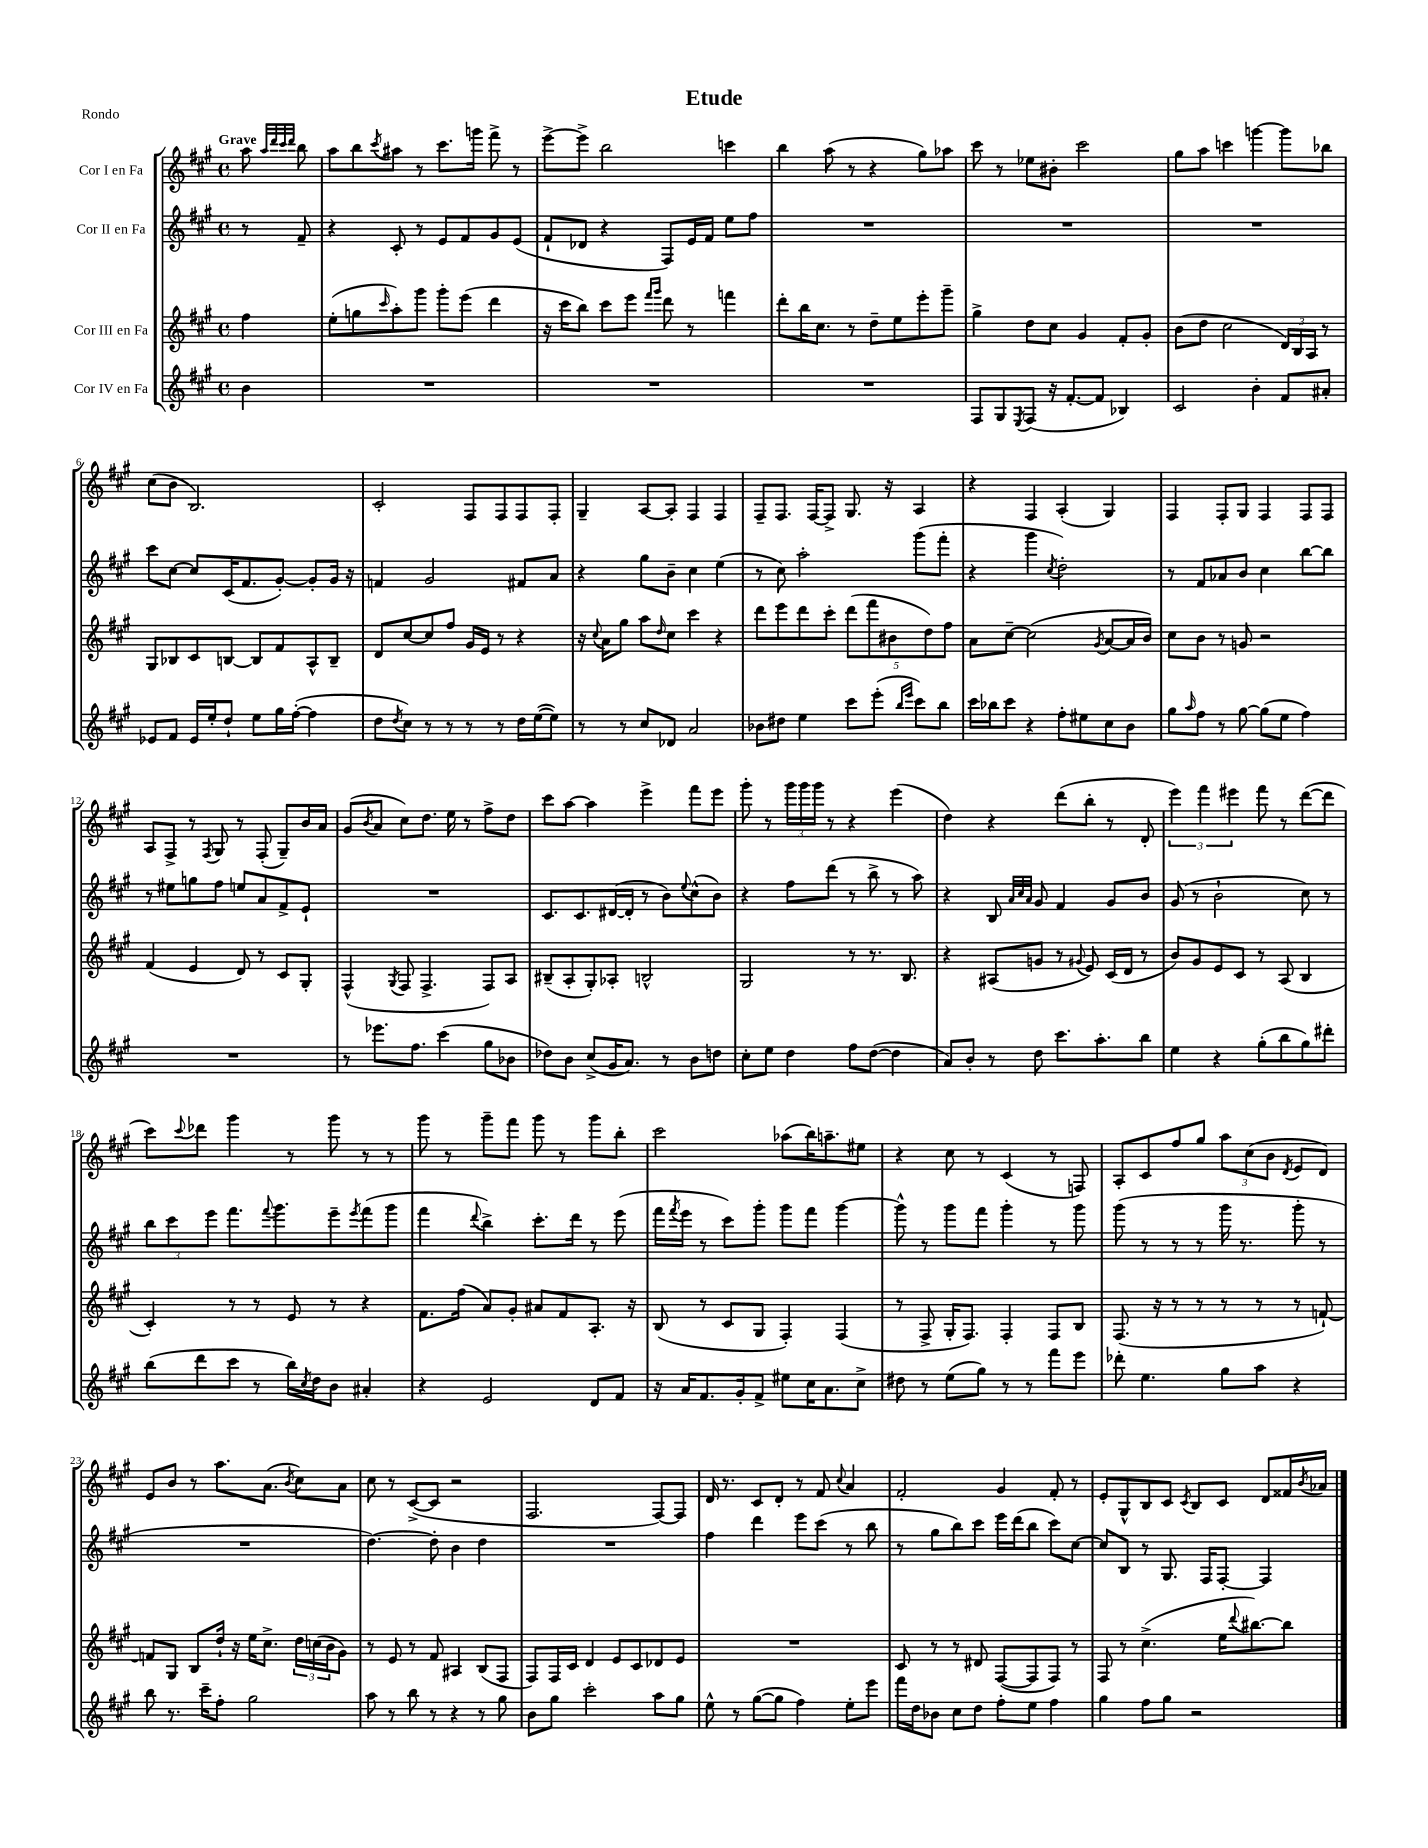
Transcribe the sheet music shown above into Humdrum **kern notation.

**kern	**kern	**kern	**kern
*staff4	*staff3	*staff2	*staff1
*clefG2	*clefG2	*clefG2	*clefG2
*k[f#c#g#]	*k[f#c#g#]	*k[f#c#g#]	*k[f#c#g#]
*M4/4	*M4/4	*M4/4	*M4/4
*met(c)	*met(c)	*met(c)	*met(c)
4b\	4ff#\	8r	8aa\
.	.	.	32qqaa/LLL
.	.	.	32qqddd/
.	.	.	32qqccc#/
.	.	.	32qqddd/JJJ
.	.	8f#~/	8bb\
=	=	=	=
1r	(8ee'\L	4r	8aa\L
.	8gg\	.	8bb\
.	16qqccc#/	.	8qccc#/
.	8aa'\)	8c#'/	8aa#\J
.	8ggg#\J	8r	8r
.	8ggg#'\L	8e/L	8.ccc#\L
.	(8eee\J	8f#/	.
.	.	.	16ggg\Jk
.	4ddd\	8g#/	8fff#^\
.	.	(8e/J	8r
=	=	=	=
1r	16r	8f#`/L	[8eee^\L
.	16ccc#\LK	.	.
.	8bb\J)	8d-/J	8eee^\]J
.	8ccc#\L	4r	2bb\
.	8eee\J	.	.
.	16qqfff#/LL	.	.
.	16qqggg#/JJ	.	.
.	8ddd\	8F#/L)	.
.	8r	16e/L	.
.	.	16f#/JJ	.
.	4fff\	8ee\L	4ccc\
.	.	8ff#\J	.
=	=	=	=
1r	8ddd'\L	1r	4bb\
.	16bb\K	.	.
.	8.cc#\J	.	.
.	.	.	(8aa\
.	8r	.	8r
.	8dd~\L	.	4r
.	8ee\	.	.
.	8eee'\	.	8gg#\L)
.	8ggg#~\J	.	8aa-\J
=	=	=	=
8F#/L	4gg#^\	1r	8ccc#\
8G#/	.	.	8r
8qE/	.	.	.
(8F#/J	8dd\L	.	8ee-\L
16r	8cc#\J	.	8b#'\J
[8.f#'/L	.	.	.
.	4g#/	.	2ccc#\
8f#/]J	.	.	.
4B-/)	8f#'/L	.	.
.	8g#'/J	.	.
=	=	=	=
2c#/	(8b\L	1r	8gg#\L
.	8dd\J	.	8aa\J
.	2cc#\	.	4ccc\
4b'\	.	.	[4ggg\
8f#/L	24d/LL)	.	8ggg\]L
.	24B/	.	.
.	24A/JJ	.	.
8a#'/J	8r	.	8bb-\J
=	=	=	=
8e-/L	8G#/L	8ccc#\L	(8cc#\L
8f#/J	8B-/	[8cc#\J	8b\J
16e-/LL	8c#/	8cc#/]L	2.B/)
16ee'/J	.	.	.
8dd`/J	[8B/J	(16c#/K	.
.	.	8.f#/	.
8ee\L	8B/]L	.	.
16gg#\L	8f#/	[8g#'/J)	.
([16ff#'\JJ	.	.	.
4ff#\]	8A^^/	8g#'/]L	.
.	8B~/J	16g#/Jk	.
.	.	16r	.
=	=	=	=
8dd\L	8d/L	4f/	2c#'/
8qdd/	.	.	.
8cc#\J)	[8cc#/	.	.
8r	8cc#/]	2g#/	.
8r	8ff#/J	.	.
8r	16g#/LL	.	8F#/L
.	16e/JJ	.	.
8r	8r	.	8F#/
16dd\LL	4r	8f#/L	8F#/
([16ee\J	.	.	.
8ee\]J)	.	8a/J	8F#'/J
=	=	=	=
8r	16r	4r	4G#~/
.	8qqcc#/	.	.
.	16a\LK	.	.
8r	8gg#\J	.	.
8cc#/L	8aa\L	8gg#\L	[8A/L
.	16qqdd/	.	.
8d-/J	8cc#\J	8b~\J	8A'/]J
2a/	4ccc#\	4cc#\	4F#/
.	4r	(4ee\	4F#/
=	=	=	=
8b-\L	8ddd\L	8r	8F#~/L
8dd#\J	8eee\	8cc#\)	8.F#/J
4ee\	8ddd\	2aa'\	.
.	.	.	[16F#/LK
.	8ccc#'\J	.	8F#^/]J
8ccc#\L	(10ddd\L	.	8.G#/
.	10fff#\	.	.
(8eee'\J	.	.	.
.	.	.	16r
.	10b#\	.	.
16qqbb/LL	.	.	.
16qqeee/JJ	.	.	.
8ccc#\L)	.	(8ggg#\L	4A/
.	10dd\)	.	.
8bb\J	.	8fff#'\J	.
.	10ff#\J	.	.
=	=	=	=
16ccc#\LL	8a\L	4r	4r
16bb-\J	.	.	.
8ccc#\J	[8cc#~\J	.	.
4r	(2cc#\]	4ggg#\	4F#/
.	.	8qcc#/	.
8ff#'\L	.	2dd'\)	(4A'/
8ee#\	.	.	.
.	8qg#/	.	.
8cc#\	[8a/L	.	4G#/)
8b\J	16a/]L	.	.
.	16b/JJ)	.	.
=	=	=	=
8gg#\L	8cc#\L	8r	4F#/
16qqaa/	.	.	.
8ff#\J	8b\J	8f#/L	.
8r	8r	8a-/	8F#'/L
[8gg#\	8g/	8b/J	8G#/J
(8gg#\]L	2r	4cc#\	4F#/
8ee\J	.	.	.
4ff#\)	.	[8bb\L	8F#/L
.	.	8bb\]J	8F#/J
=	=	=	=
1r	(4f#/	8r	8A/L
.	.	8ee#\L	8F#^/J
.	4e/	8gg\	8r
.	.	.	8qF#/
.	.	8ff#\J	8G#/
.	8d/)	8ee/L	8r
.	8r	8a/	(8F#'/
.	8c#/L	8f#^/	8G#~/L)
.	8G#'/J	8e`/J	16b/L
.	.	.	16a/JJ
=	=	=	=
8r	(4F#^^/	1r	(8g#/L
.	.	.	8qb/
8.eee-\L	.	.	8a/J
.	8qG#/	.	.
.	8F#/	.	8cc#\L)
8.ff#\J	.	.	.
.	4.F#^/	.	8.dd\J
(4ccc#\	.	.	.
.	.	.	16ee\
.	.	.	8r
8gg#\L	8F#/L)	.	8ff#^\L
8b-\J	8A/J	.	8dd\J
=	=	=	=
8dd-\L)	(8B#~/L	8.c#/L	8ccc#\L
8b\J	8A'/	.	[8aa\J
.	.	8.c#/	.
(8cc#^/L	8G#'/)	.	4aa\]
16g#/K	8A-'/J	([16d#/L	.
8.a/J)	.	16d#'/]JJ	.
.	2B^^/	8r	4eee^\
8r	.	8b\L)	.
.	.	8qqee/	.
8b\L	.	(8cc#^^\	8fff#\L
8dd\J	.	8b\J)	8eee\J
=	=	=	=
8cc#'\L	2G#/	4r	8ggg#'\
8ee\J	.	.	8r
4dd\	.	8ff#\L	24ggg#\LL
.	.	.	24ggg#\
.	.	.	24ggg#\JJ
.	.	(8ddd\J	8r
8ff#\L	8r	8r	4r
([8dd\J	8.r	8bb^\	.
4dd\]	.	8r	(4eee\
.	8.B/	.	.
.	.	8aa\)	.
=	=	=	=
8a/L)	4r	4r	4dd\)
8b'/J	.	.	.
8r	(8A#/L	8B/	4r
.	.	32qqa/LLL	.
.	.	32qqcc#/	.
.	.	32qqa/JJJ	.
8dd\	8g/J	8g#/	.
8.ccc#\L	8r	4f#/	(8ddd\L
.	8qqg#/	.	.
.	8e/)	.	8bb'\J
8.aa'\	.	.	.
.	(16c#/LL	8g#/L	8r
.	16d/JJ	.	.
8bb\J	8r	8b/J	8d'/
=	=	=	=
4ee\	8b/L)	(8g#/	6eee\)
.	8g#/	8r	.
.	.	.	6fff#\
4r	8e/	2b`\	.
.	.	.	6eee#\
.	8c#/J	.	.
(8gg#'\L	8r	.	8fff#\
8bb\	(8A/	.	8r
8gg#\)	4B/	8cc#\)	([8ddd\L
8ddd#'\J	.	8r	8ddd\]J
=	=	=	=
(8bb\L	4c#'/)	12bb\L	8ccc#\L)
.	.	12ccc#\	.
.	.	.	8qqccc#/
8ddd\	.	.	8ddd-\J
.	.	12eee\J	.
8ccc#\J	8r	8.fff#\L	4ggg#\
8r	8r	.	.
.	.	8qqfff#/	.
.	.	8.ggg#\	.
16bb\LL)	8e/	.	8r
8qcc#/	.	.	.
16dd\J	.	.	.
8b\J	8r	8eee~\	8ggg#\
.	.	8qeee/	.
4a#'/	4r	(8fff#\	8r
.	.	8ggg#\J	8r
=	=	=	=
4r	8.f#\L	4fff#\	8ggg#\
.	.	.	8r
.	(16ff#\Jk	.	.
.	.	8qqddd/	.
2e/	8a/L)	4bb^\)	8ggg#~\L
.	8g#'/J	.	8fff#\J
.	8a#/L	8.ccc#'\L	8ggg#\
.	8f#/	.	8r
.	.	16ddd\Jk	.
8d/L	8.A'/J	8r	8ggg#\L
8f#/J	.	(8eee\	8bb'\J
.	16r	.	.
=	=	=	=
16r	(8B/	16fff#\LL	2ccc#\
.	.	8qfff#/	.
16a/LK	.	16eee\JJ	.
8.f#/	8r	8r	.
.	8c#/L	8ccc#\L)	.
16g#'/k	.	.	.
8f#^/J	8G#/J	8ggg#'\J	.
8ee#\L	4F#'/)	8ggg#\L	(8aa-\L
16cc#\K	.	8fff#\J	16bb\K)
8.a\	.	.	8.aa~\
.	(4F#/	[4ggg#\	.
8cc#^\J	.	.	8ee#\J
=	=	=	=
8dd#\	8r	8ggg#^^\]	4r
8r	8F#^/	8r	.
(8ee\L	16G#'/LK	8ggg#\L	8cc#\
.	8.F#/J)	.	.
8gg#\J)	.	8fff#\J	8r
8r	4F#'/	4ggg#'\	(4c#/
8r	.	.	.
8fff#\L	8F#/L	8r	8r
8eee\J	8B/J	8ggg#\	8F/)
=	=	=	=
8ddd-'\	(8.F#/	(8ggg#\	8A'/L
4.ee\	.	8r	8c#/
.	16r	.	.
.	8r	8r	8ff#/
.	8r	8r	8gg#/J
8gg#\L	8r	16ggg#\	12aa\L
.	.	8.r	.
.	.	.	(12cc#\
8aa\J	8r	.	.
.	.	.	12b\J
.	.	.	8qd/
4r	8r	8ggg#'\	8e/L
.	[8f`/)	8r	8d/J)
=	=	=	=
8bb\	8f/]L	1r	8e/L
8.r	8G#/J	.	8b/J
.	8B/L	.	8r
16ccc#~\LK	.	.	.
8ff#'\J	16dd`/Jk	.	8.aa\L
.	16r	.	.
2gg#\	16ee\LK	.	.
.	8.cc#^\J	.	(8.a\J
.	.	.	8qb/
.	24dd\LL	.	8cc#\L)
.	(24cc\	.	.
.	24b\J	.	.
.	8g#\J)	.	8a\J
=	=	=	=
8aa\	8r	[4.dd\)	8cc#\
8r	8e/	.	8r
8bb\	8r	.	([8c#^/L
8r	8f#/	8dd'\]	8c#/]J
4r	4A#/	4b\	2r
8r	(8B/L	4dd\	.
8gg#\	8F#/J	.	.
=	=	=	=
8b\L	8F#/L)	1r	2.F#/
8gg#\J	16F#/L	.	.
.	16c#/JJ	.	.
2ccc#'\	4d/	.	.
.	8e/L	.	.
.	8c#/	.	.
8aa\L	8d-/	.	[8F#/L)
8gg#\J	8e/J	.	8F#/]J
=	=	=	=
8ee^^\	1r	4ff#\	16d/
.	.	.	8.r
8r	.	.	.
([8gg#\L	.	4ddd\	8c#/L
8gg#\]J	.	.	8d'/J
4ff#\)	.	8eee\L	8r
.	.	(8ccc#\J	8f#/
.	.	.	8qqcc#/
8ee'\L	.	8r	4a/
8eee\J	.	8bb\	.
=	=	=	=
16fff#\LL	8c#/	8r	2f#'/
16dd\J	.	.	.
8b-\J	8r	8gg#\L	.
8cc#\L	8r	8bb\)	.
8dd\J	8d#/	8ccc#\J	.
8ff#'\L	([8F#/L	16eee\LL	4g#/
.	.	(16ddd\J	.
8ee\J	8F#/]	8bb\J	.
4ff#\	8F#/J)	8ccc#\L)	8f#'/
.	8r	[8cc#\J	8r
=	=	=	=
4gg#\	8F#/	8cc#/]L	8e'/L
.	8r	8B/J	8G#^^/
8ff#\L	(4.cc#^\	8r	8B/
8gg#\J	.	8.G#/	8c#/J
.	.	.	8qc#/
2r	.	.	8B/L
.	.	16F#/LK	.
.	16ee\LK	[8F#'/J	8c#/J
.	8qqddd/	.	.
.	[8.bb#\)	.	.
.	.	4F#/]	8d/L
.	8bb#\]J	.	16f##/L
.	.	.	8qb/
.	.	.	16a-/JJ
==	==	==	==
*-	*-	*-	*-
